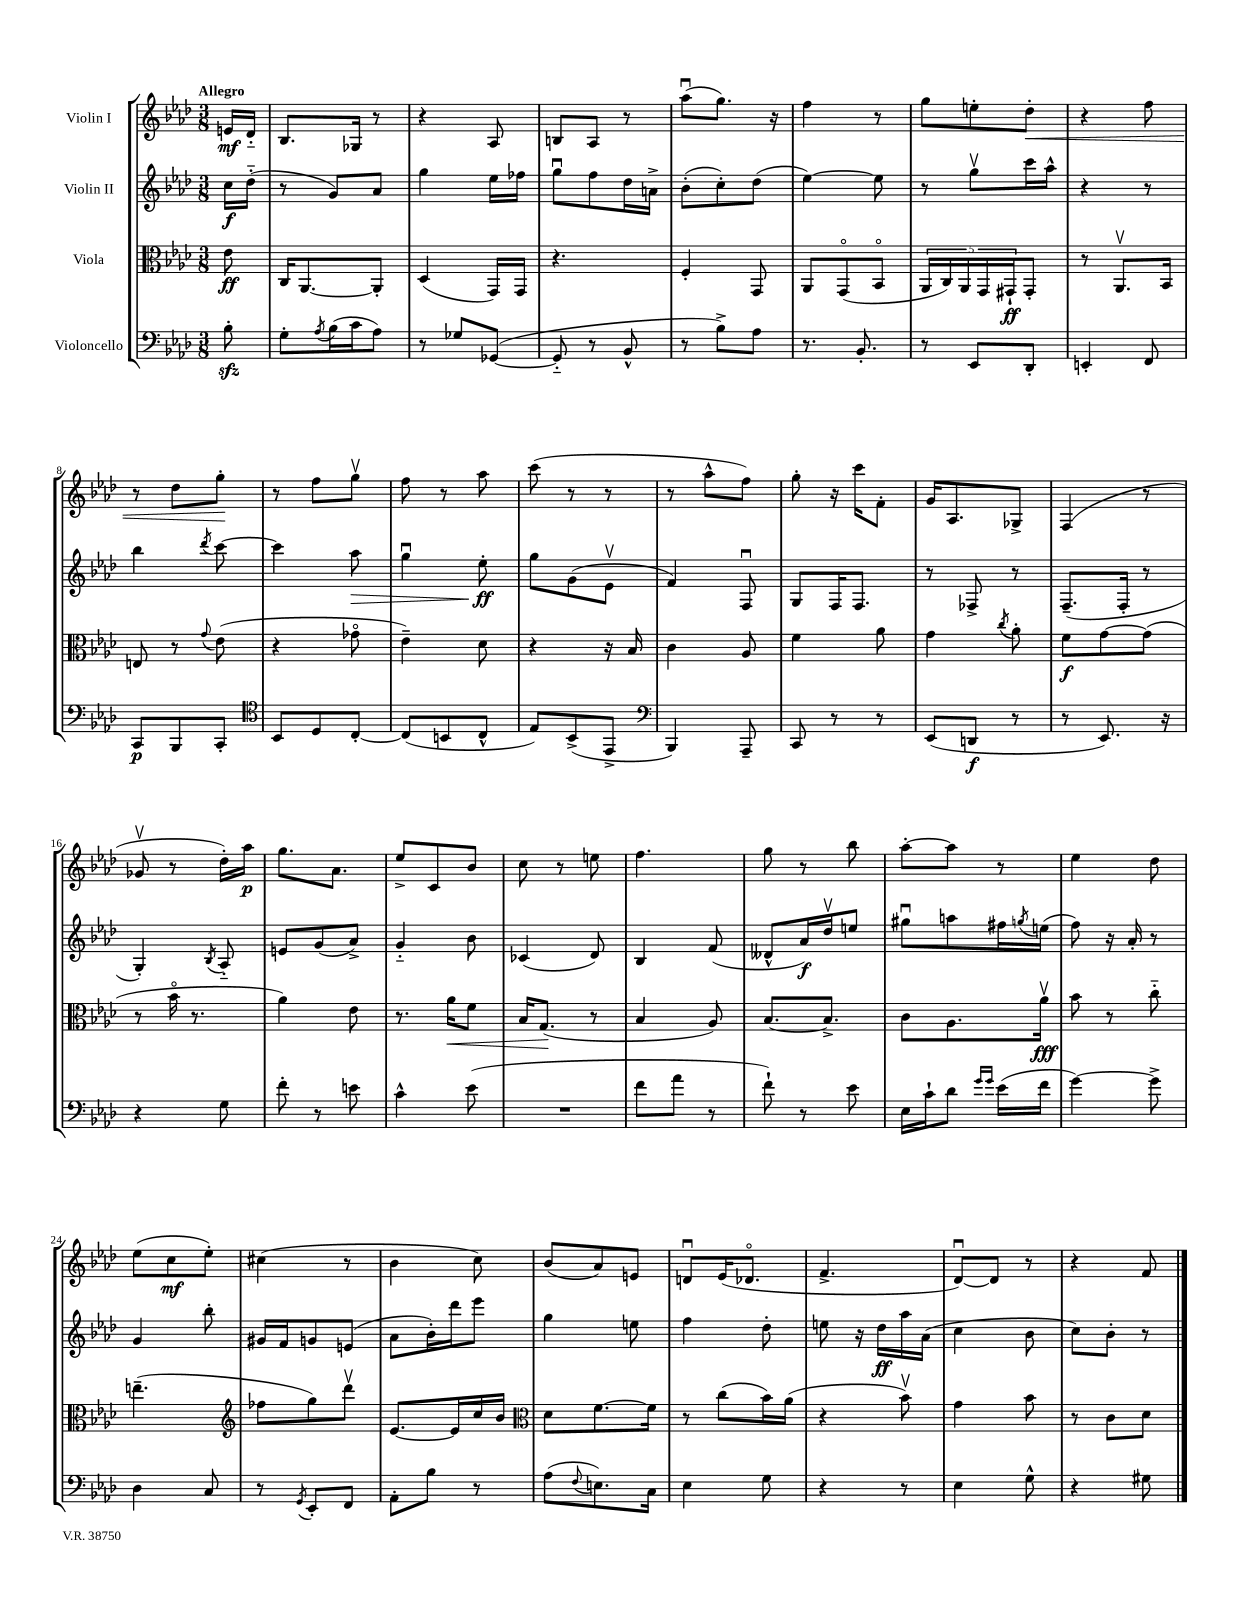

**kern	**dynam	**kern	**dynam	**kern	**dynam	**kern	**dynam
*part4	*part4	*part3	*part3	*part2	*part2	*part1	*part1
*staff4	*staff4	*staff3	*staff3	*staff2	*staff2	*staff1	*staff1
*I"Violoncello	*	*I"Viola	*	*I"Violin II	*	*I"Violin I	*
*clefF4	*	*clefC3	*	*clefG2	*	*clefG2	*
*k[b-e-a-d-]	*	*k[b-e-a-d-]	*	*k[b-e-a-d-]	*	*k[b-e-a-d-]	*
*M3/8	*	*M3/8	*	*M3/8	*	*M3/8	*
=	=	=	=	=	=	=	=
!	!	!	!	!	!	!LO:TX:a:B:t=Allegro	!
8B-zz'\	.	8e-\	ff	16cc\LL	f	16en/LL	mf
.	.	.	.	(16dd-\JJ	.	16d-/JJ	.
=1	=1	=1	=1	=1	=1	=1	=1
8G'\L	.	16C/KL	.	8r	.	8.B-/L	.
.	.	[8.AA-/	.	.	.	.	.
8qA-/	.	.	.	.	.	.	.
(16B-\L	.	.	.	8g/L)	.	.	.
16c\J	.	.	.	.	.	16G-X/Jk	.
8A-\J)	.	8AA-'/J]	.	8a-/J	.	8r	.
=2	=2	=2	=2	=2	=2	=2	=2
8r	.	(4D-/	.	4gg\	.	4r	.
8G-X/L	.	.	.	.	.	.	.
([8GG-X/J	.	16GG/LL)	.	16ee-\LL	.	8A-/	.
.	.	16GG/JJ	.	16ff-X\JJ	.	.	.
=3	=3	=3	=3	=3	=3	=3	=3
8GG-/]	.	4.r	.	8ggu\L	.	8Bn/L	.
8r	.	.	.	8ff\	.	8A-/J	.
8BB-^^/	.	.	.	16dd-\L	.	8r	.
.	.	.	.	16an^\JJ	.	.	.
=4	=4	=4	=4	=4	=4	=4	=4
8r	.	4F'/	.	(8b-'\L	.	(8aa-u\L	.
8B-^\L)	.	.	.	8cc'\)	.	8.gg\J)	.
8A-\J	.	8GG/	.	(8dd-\J	.	.	.
.	.	.	.	.	.	16r	.
=5	=5	=5	=5	=5	=5	=5	=5
8.r	.	8AA-/L	.	[4ee-\)	.	4ff\	.
.	.	(8GG/	.	.	.	.	.
8.BB-'/	.	.	.	.	.	.	.
.	.	8BB-/J	.	8ee-\]	.	8r	.
=6	=6	=6	=6	=6	=6	=6	=6
8r	.	20AA-/LL	.	8r	.	8gg\L	.
.	.	20C/)	.	.	.	.	.
.	.	20AA-/	.	.	.	.	.
8EE-/L	.	.	.	8ggv\L	.	8een'\	.
.	.	20GG/	.	.	.	.	.
.	.	20GG#X`/J	ff	.	.	.	.
!	!	!	!	!	!	!	!LO:HP:b
8DD-'/J	.	8GG#'/J	.	16ccc\L	.	8dd-'\J	<
.	.	.	.	16aa-^^\JJ	.	.	.
=7	=7	=7	=7	=7	=7	=7	=7
4EEn'/	.	8r	.	4r	.	4r	.
.	.	8.AA-v/L	.	.	.	.	.
8FF/	.	.	.	8r	.	8ff\	.
.	.	16BB-/Jk	.	.	.	.	.
!!LO:LB:g=z
=8	=8	=8	=8	=8	=8	=8	=8
8CC/L	p	8En/	.	4bb-\	.	8r	.
8BBB-/	.	8r	.	.	.	8dd-\L	.
.	.	8qqg/	.	8qddd-/	.	.	.
8CC'/J	.	(8e-\	.	[8ccc\	.	8gg'\J	.
.	.	.	.	.	.	.	[
=9	=9	=9	=9	=9	=9	=9	=9
*clefC4	*	*	*	*	*	*	*
8BB-/L	.	4r	.	4ccc\]	.	8r	.
8D-/	.	.	.	.	.	8ff\L	.
!	!	!	!	!	!LO:HP:b	!	!
[8C'/J	.	8g-X\	.	8aa-\	>	8ggv\J	.
=10	=10	=10	=10	=10	=10	=10	=10
(8C/L]	.	4e-~\)	.	4ggu\	.	8ff\	.
8BBn/	.	.	.	.	.	8r	.
8C^^/J	.	8d-\	.	8ee-'\	ff	8aa-\	.
.	.	.	.	.	]	.	.
=11	=11	=11	=11	=11	=11	=11	=11
8E-/L)	.	4r	.	8gg\L	.	(8ccc\	.
(8BB-^/	.	.	.	(8g\	.	8r	.
8EE-^/J	.	16r	.	8e-v\J	.	8r	.
.	.	16B-/	.	.	.	.	.
=12	=12	=12	=12	=12	=12	=12	=12
*clefF4	*	*	*	*	*	*	*
4BBB-/)	.	4c\	.	4f/)	.	8r	.
.	.	.	.	.	.	8aa-^^\L	.
8AAA-~/	.	8A-/	.	8Fu/	.	8ff\J)	.
=13	=13	=13	=13	=13	=13	=13	=13
8CC/	.	4f\	.	8G/L	.	8gg'\	.
8r	.	.	.	16F/K	.	16r	.
.	.	.	.	8.F/J	.	16ccc\KL	.
8r	.	8a-\	.	.	.	8f'\J	.
=14	=14	=14	=14	=14	=14	=14	=14
(8EE-/L	.	4g\	.	8r	.	16g/KL	.
.	.	.	.	.	.	8.A-/	.
8DDn/J	f	.	.	8F-X^/	.	.	.
.	.	8qcc/	.	.	.	.	.
8r	.	8a-'\	.	8r	.	8G-X^/J	.
=15	=15	=15	=15	=15	=15	=15	=15
8r	.	8f\L	f	(8.F~/L	.	(4F/	.
8.EE-/)	.	[8g\	.	.	.	.	.
.	.	.	.	16F'/Jk	.	.	.
.	.	(8g\J]	.	8r	.	8r	.
16r	.	.	.	.	.	.	.
!!LO:LB:g=z
=16	=16	=16	=16	=16	=16	=16	=16
4r	.	8r	.	4G'/)	.	8g-Xv/	.
.	.	16b-\	.	.	.	8r	.
.	.	8.r	.	.	.	.	.
.	.	.	.	8qB-/	.	.	.
8G\	.	.	.	8A-/	.	16dd-'\LL)	.
.	.	.	.	.	.	16aa-\JJ	p
=17	=17	=17	=17	=17	=17	=17	=17
8f'\	.	4a-\)	.	8en/L	.	8.gg\L	.
8r	.	.	.	(8g/	.	.	.
.	.	.	.	.	.	8.a-\J	.
8en\	.	8e-\	.	8a-^/J)	.	.	.
=18	=18	=18	=18	=18	=18	=18	=18
4c^^\	.	8.r	.	4g/	.	8ee-^/L	.
.	.	.	.	.	.	8c/	.
!	!	!	!LO:HP:b	!	!	!	!
.	.	16a-\KL	<	.	.	.	.
(8e-\	.	8f\J	.	8b-\	.	8b-/J	.
=19	=19	=19	=19	=19	=19	=19	=19
4.r	.	16B-/KL	.	(4c-X/	.	8cc\	.
.	.	(8.G/J	.	.	.	.	.
.	.	.	.	.	.	8r	.
.	.	8r	[	8d-/)	.	8een\	.
=20	=20	=20	=20	=20	=20	=20	=20
8f\L	.	4B-/	.	4B-/	.	4.ff\	.
8a-\J	.	.	.	.	.	.	.
8r	.	8A-/)	.	(8f/	.	.	.
=21	=21	=21	=21	=21	=21	=21	=21
8f`\)	.	[8.B-/L	.	8d--X^^/L	.	8gg\	.
8r	.	.	.	16a-/L)	f	8r	.
.	.	8.B-^/J]	.	16dd-v/J	.	.	.
8e-\	.	.	.	8een/J	.	8bb-\	.
=22	=22	=22	=22	=22	=22	=22	=22
16E-\LL	.	8c\L	.	8gg#Xu\L	.	[8aa-'\L	.
16c`\J	.	.	.	.	.	.	.
8d-\J	.	8.A-\	.	8aan\	.	8aa-\J]	.
16qqg/LL	.	.	.	.	.	.	.
16qqg/JJ	.	.	.	.	.	.	.
(16e-\LL	.	.	.	16ff#X\L	.	8r	.
.	.	.	.	8qggn/	.	.	.
16f\JJ	.	16a-v\Jk	fff	(16een\JJ	.	.	.
=23	=23	=23	=23	=23	=23	=23	=23
[4g\)	.	8b-\	.	8ff\)	.	4ee-\	.
.	.	8r	.	16r	.	.	.
.	.	.	.	16a-'/	.	.	.
8g^\]	.	8cc\	.	8r	.	8dd-\	.
!!LO:LB:g=z
=24	=24	=24	=24	=24	=24	=24	=24
4D-\	.	(4.een~\	.	4g/	.	(8ee-\L	.
.	.	.	.	.	.	8cc\	mf
8C/	.	.	.	8bb-'\	.	8ee-'\J)	.
=25	=25	=25	=25	=25	=25	=25	=25
*	*	*clefG2	*	*	*	*	*
8r	.	8ff-X\L	.	16g#X/LL	.	(4cc#X\	.
.	.	.	.	16f/J	.	.	.
8qGG/	.	.	.	.	.	.	.
8EE-'/L	.	8gg\)	.	8gn/	.	.	.
8FF/J	.	8ddd-v\J	.	(8en/J	.	8r	.
=26	=26	=26	=26	=26	=26	=26	=26
8AA-'\L	.	[8.e-/L	.	8a-\L	.	4b-\	.
8B-\J	.	.	.	16b-'\L)	.	.	.
.	.	16e-/L]	.	16ddd-\J	.	.	.
8r	.	16cc/	.	8eee-\J	.	8cc\)	.
.	.	16b-/JJ	.	.	.	.	.
=27	=27	=27	=27	=27	=27	=27	=27
*	*	*clefC3	*	*	*	*	*
(8A-\L	.	8d-\L	.	4gg\	.	(8b-/L	.
8qqF/	.	.	.	.	.	.	.
8.En\)	.	[8.f\	.	.	.	8a-/)	.
.	.	.	.	8een\	.	8en/J	.
16C\Jk	.	16f\Jk]	.	.	.	.	.
=28	=28	=28	=28	=28	=28	=28	=28
4E-\	.	8r	.	4ff\	.	8dnu/L	.
.	.	(8cc\L	.	.	.	(16e-/K	.
.	.	.	.	.	.	8.d-X/J	.
8G\	.	16b-\L)	.	8dd-'\	.	.	.
.	.	(16a-\JJ	.	.	.	.	.
=29	=29	=29	=29	=29	=29	=29	=29
4r	.	4r	.	8een\	.	4.f^/	.
.	.	.	.	16r	.	.	.
.	.	.	.	16dd-\LL	ff	.	.
8r	.	8b-v\)	.	16aa-\	.	.	.
.	.	.	.	(16a-\JJ	.	.	.
=30	=30	=30	=30	=30	=30	=30	=30
4E-\	.	4g\	.	4cc\	.	[8d-u/L)	.
.	.	.	.	.	.	8d-/J]	.
8G^^\	.	8b-\	.	8b-\	.	8r	.
=31	=31	=31	=31	=31	=31	=31	=31
4r	.	8r	.	8cc\L)	.	4r	.
.	.	8c\L	.	8b-'\J	.	.	.
8G#X\	.	8d-\J	.	8r	.	8f/	.
==	==	==	==	==	==	==	==
*-	*-	*-	*-	*-	*-	*-	*-
